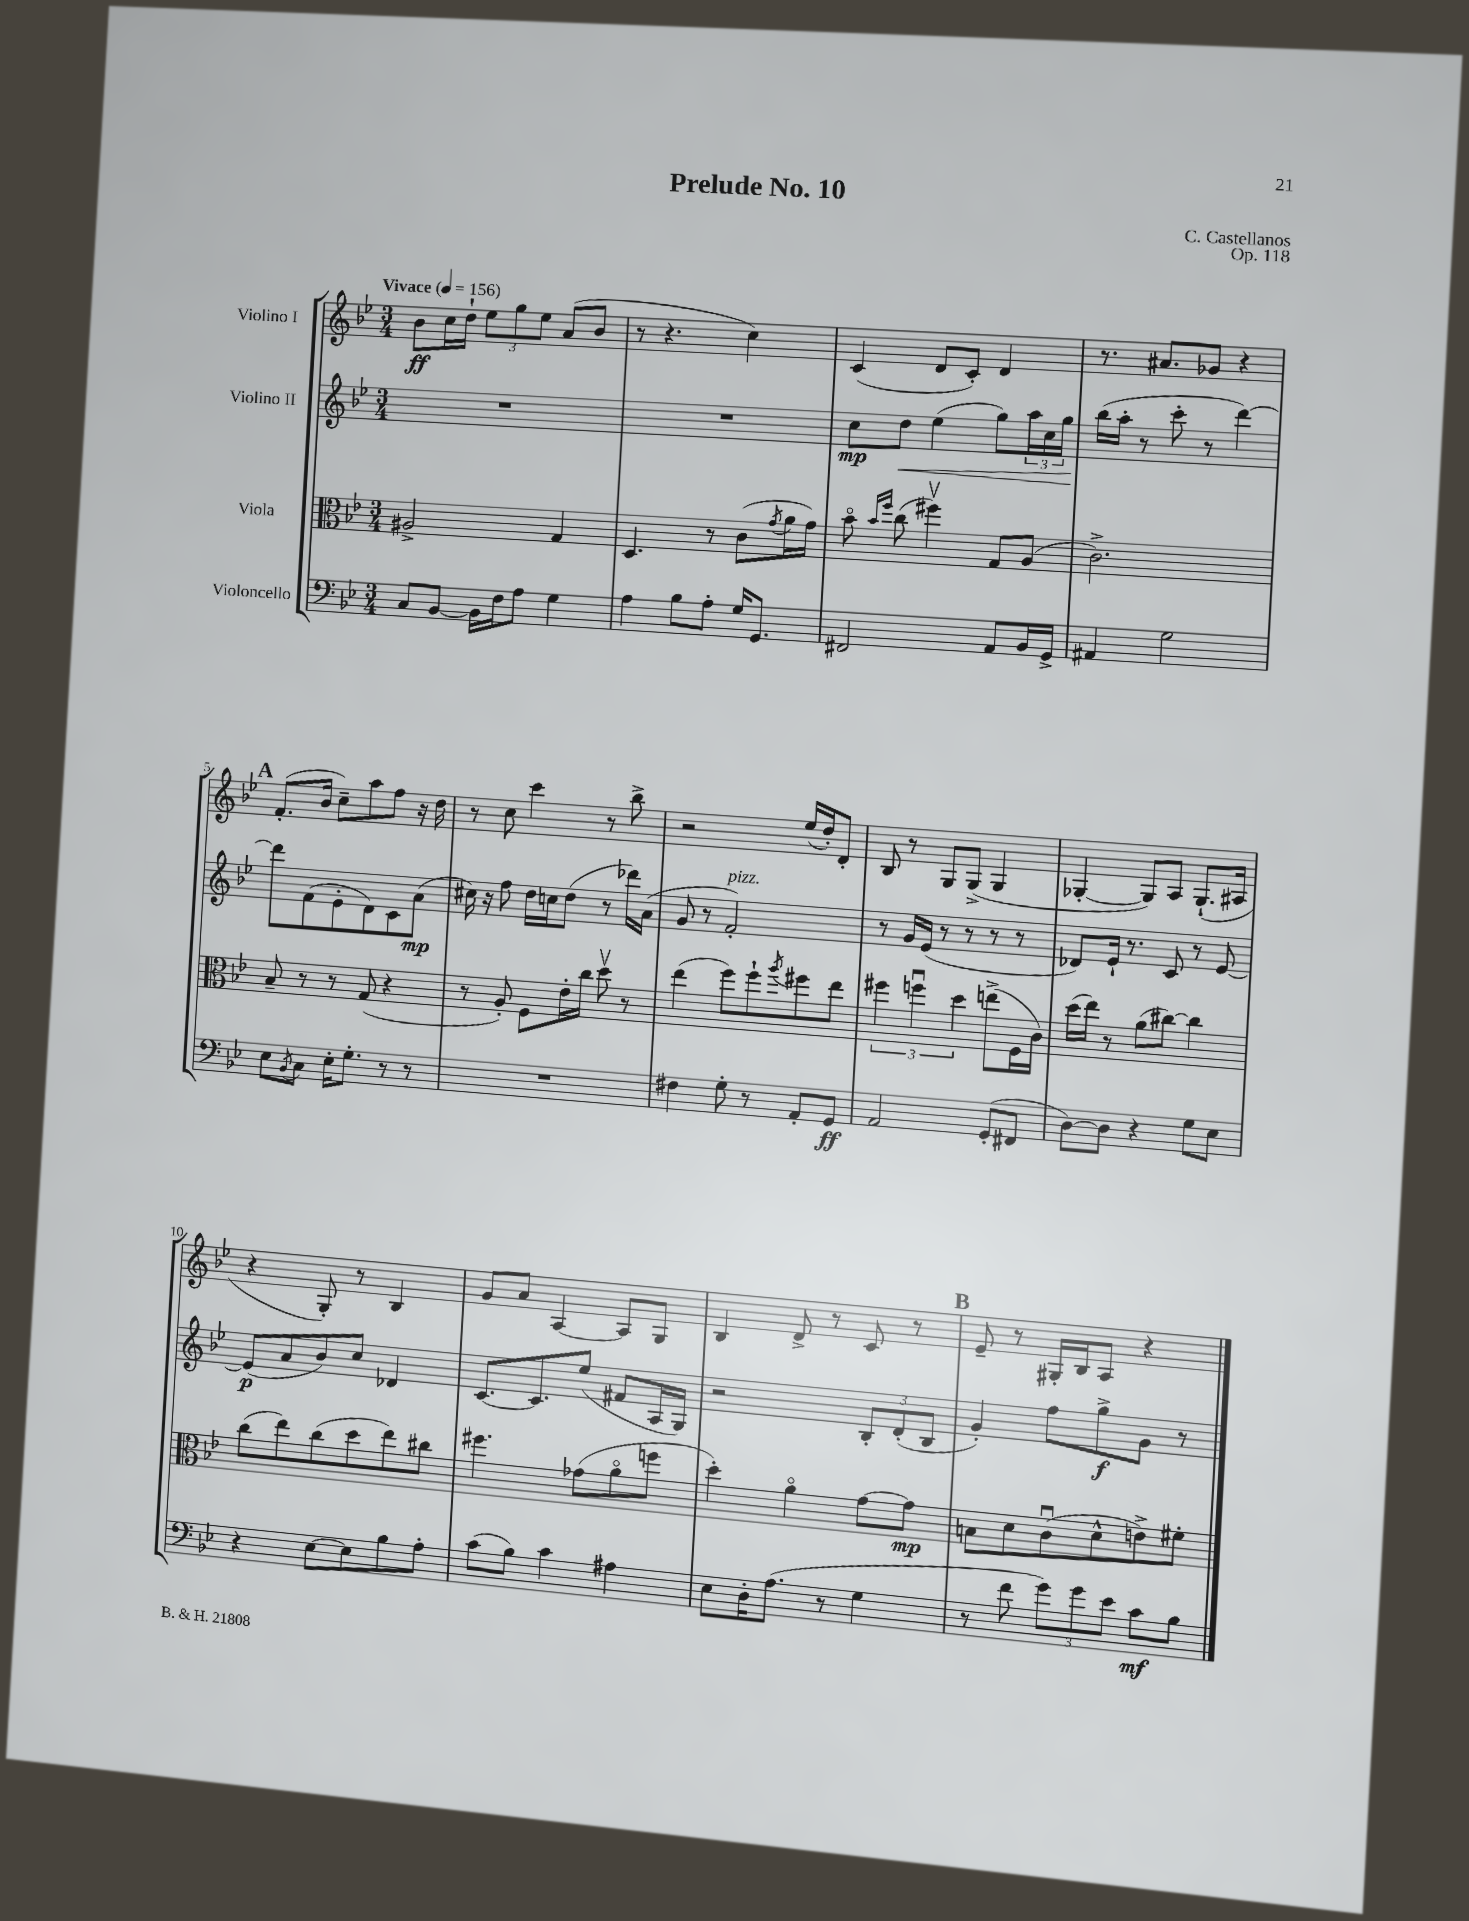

**kern	**dynam	**kern	**dynam	**kern	**dynam	**kern	**dynam
*part4	*part4	*part3	*part3	*part2	*part2	*part1	*part1
*staff4	*staff4	*staff3	*staff3	*staff2	*staff2	*staff1	*staff1
*I"Violoncello	*	*I"Viola	*	*I"Violino II	*	*I"Violino I	*
*clefF4	*	*clefC3	*	*clefG2	*	*clefG2	*
*k[b-e-]	*	*k[b-e-]	*	*k[b-e-]	*	*k[b-e-]	*
*M3/4	*	*M3/4	*	*M3/4	*	*M3/4	*
*MM156	*	*MM156	*	*MM156	*	*MM156	*
=1	=1	=1	=1	=1	=1	=1	=1
!	!	!	!	!	!	!LO:TX:a:B:t=Vivace	!
8C/L	.	2A#X^/	.	2.r	.	8b-\L	ff
[8BB-/J	.	.	.	.	.	16cc\L	.
.	.	.	.	.	.	16dd`\JJ	.
16BB-\LL]	.	.	.	.	.	12ee-\L	.
16F\J	.	.	.	.	.	.	.
.	.	.	.	.	.	12gg\	.
8A\J	.	.	.	.	.	.	.
.	.	.	.	.	.	12ee-\J	.
4G\	.	4G/	.	.	.	(8a/L	.
.	.	.	.	.	.	8b-/J	.
=2	=2	=2	=2	=2	=2	=2	=2
4A\	.	4.D/	.	2.r	.	8r	.
.	.	.	.	.	.	4.r	.
8B-\L	.	.	.	.	.	.	.
8A'\J	.	8r	.	.	.	.	.
16G/KL	.	(8c\L	.	.	.	4cc\)	.
8.GG/J	.	.	.	.	.	.	.
.	.	8qg/	.	.	.	.	.
.	.	16a\L	.	.	.	.	.
.	.	16g\JJ)	.	.	.	.	.
=3	=3	=3	=3	=3	=3	=3	=3
2FF#X/	.	8b-\	.	8cc\L	mp	(4c/	.
.	.	16qqb-/LL	.	.	.	.	.
.	.	16qqff/JJ	.	.	.	.	.
!	!	!	!	!	!LO:HP:b	!	!
.	.	(8cc\	.	8dd\J	<	.	.
.	.	4ff#Xv\)	.	(4ee-\	.	8d/L	.
.	.	.	.	.	.	8c'/J)	.
8AA/L	.	8G/L	.	8gg\L)	.	4d/	.
16BB-/L	.	(8A/J	.	24aa\L	.	.	.
.	.	.	.	24cc\	.	.	.
16GG^/JJ	.	.	.	.	.	.	.
.	.	.	.	24gg\JJ	.	.	.
.	.	.	.	.	[	.	.
=4	=4	=4	=4	=4	=4	=4	=4
4AA#X/	.	2.c^\)	.	(16bb-\LL	.	8.r	.
.	.	.	.	16aa'\JJ	.	.	.
.	.	.	.	8r	.	.	.
.	.	.	.	.	.	8.a#X/L	.
2G\	.	.	.	8ccc'\	.	.	.
.	.	.	.	8r	.	8g-X/J	.
.	.	.	.	[4ddd\)	.	4r	.
!!LO:LB:g=z
!!LO:REH:place=s1:t=A
=5	=5	=5	=5	=5	=5	=5	=5
8E-\L	.	8B-~/	.	8ddd\L]	.	(8.f'/L	.
8qBB-/	.	.	.	.	.	.	.
8C\J	.	8r	.	(8f\	.	.	.
.	.	.	.	.	.	16b-/Jk	.
16E-'\KL	.	8r	.	8e-'\	.	8cc~\L)	.
8.G'\J	.	.	.	.	.	.	.
.	.	(8G/	.	8d\)	.	8aa\	.
8r	.	4r	.	8c\	.	8ff\J	.
8r	.	.	.	(8a\J	mp	16r	.
.	.	.	.	.	.	16dd\	.
=6	=6	=6	=6	=6	=6	=6	=6
2.r	.	8r	.	16cc#X\)	.	8r	.
.	.	.	.	16r	.	.	.
.	.	8A'/)	.	8ff\	.	8cc\	.
.	.	8F\L	.	16dd\LL	.	4ccc\	.
.	.	.	.	16ccn\J	.	.	.
.	.	16e-'\L	.	(8dd\J	.	.	.
.	.	16cc\JJ	.	.	.	.	.
.	.	8ddv\	.	8r	.	8r	.
.	.	8r	.	16ddd-X\LL)	.	8bb-^\	.
.	.	.	.	(16a\JJ	.	.	.
=7	=7	=7	=7	=7	=7	=7	=7
4F#X\	.	(4ee-\	.	8g/	.	2r	.
.	.	.	.	8r	.	.	.
!	!	!	!	!LO:TX:a:i:t=pizz.	!	!	!
8G'\	.	8ff\L)	.	2f'/)	.	.	.
8r	.	8ff`\	.	.	.	.	.
.	.	8qaa/	.	.	.	.	.
8AA'/L	.	8ff#X\	.	.	.	(16ee-/LL	.
.	.	.	.	.	.	16dd'/J)	.
8GG/J	ff	8ee-\J	.	.	.	8d'/J	.
=8	=8	=8	=8	=8	=8	=8	=8
2AA/	.	6ff#X\	.	8r	.	8B-/	.
.	.	.	.	16g/LL	.	8r	.
.	.	6ffnu\	.	.	.	.	.
.	.	.	.	(16e-/JJ	.	.	.
.	.	.	.	8r	.	8G/L	.
.	.	6dd\	.	.	.	.	.
.	.	.	.	8r	.	(8G^/J	.
(8GG'/L	.	(8een^\L	.	8r	.	4G/	.
8FF#X/J	.	16F\L	.	8r	.	.	.
.	.	16c\JJ)	.	.	.	.	.
=9	=9	=9	=9	=9	=9	=9	=9
[8D\L)	.	(16dd\LL	.	8d-X/L)	.	[4G-X'/	.
.	.	16ee-\JJ)	.	.	.	.	.
8D\J]	.	8r	.	16e-`/Jk	.	.	.
.	.	.	.	8.r	.	.	.
4r	.	(8a\L	.	.	.	8G-/L])	.
.	.	[8cc#X\J)	.	8c/	.	8A/J	.
8G\L	.	4cc#\]	.	8r	.	(8.G-`/L	.
8E-\J	.	.	.	[8e-/	.	.	.
.	.	.	.	.	.	16A#X/Jk	.
!!LO:LB:g=z
=10	=10	=10	=10	=10	=10	=10	=10
4r	.	(8cc\L	.	(8e-/L]	p	4r	.
.	.	8ee-\)	.	8a/	.	.	.
[8E-\L	.	(8cc\	.	8b-/)	.	8G'/)	.
8E-\]	.	8dd\	.	8cc/J	.	8r	.
8B-\	.	8ee-\)	.	4d-X/	.	4B-/	.
8A'\J	.	8cc#X\J	.	.	.	.	.
=11	=11	=11	=11	=11	=11	=11	=11
(8c\L	.	4.ff#X\	.	[8.c/L	.	8g/L	.
8B-\J)	.	.	.	.	.	8a/J	.
.	.	.	.	8.c/]	.	.	.
4c\	.	.	.	.	.	[4A/	.
.	.	(8g-X\L	.	(8ee-/J	.	.	.
4A#X\	.	8a\	.	8f#X/L	.	8A/L]	.
.	.	8ffn\J	.	16A/L	.	8G/J	.
.	.	.	.	16G/JJ)	.	.	.
=12	=12	=12	=12	=12	=12	=12	=12
8E-\L	.	4dd'\)	.	2r	.	4B-/	.
16D'\K	.	.	.	.	.	.	.
(8.A\J	.	.	.	.	.	.	.
.	.	4a\	.	.	.	8d^/	.
8r	.	.	.	.	.	8r	.
4G\	.	[8g\L	.	12B-'/L	.	8c/	.
.	.	.	.	(12d'/	.	.	.
.	.	8g\J]	mp	.	.	8r	.
.	.	.	.	12B-/J	.	.	.
!!LO:REH:place=s1:t=B
=13	=13	=13	=13	=13	=13	=13	=13
8r	.	8Bn\L	.	4g'/)	.	8e-~/	.
8f\	.	8d\	.	.	.	8r	.
12g\L)	.	(8cu\	.	8ff\L	.	16G#X'/LL	.
.	.	.	.	.	.	16B-/J	.
12g\	.	.	.	.	.	.	.
.	.	8d^^\	.	8gg^\	f	8A/J	.
12e-\J	.	.	.	.	.	.	.
8c\L	mf	8en^\)	.	8g\J	.	4r	.
8B-\J	.	8f#X'\J	.	8r	.	.	.
==	==	==	==	==	==	==	==
*-	*-	*-	*-	*-	*-	*-	*-
